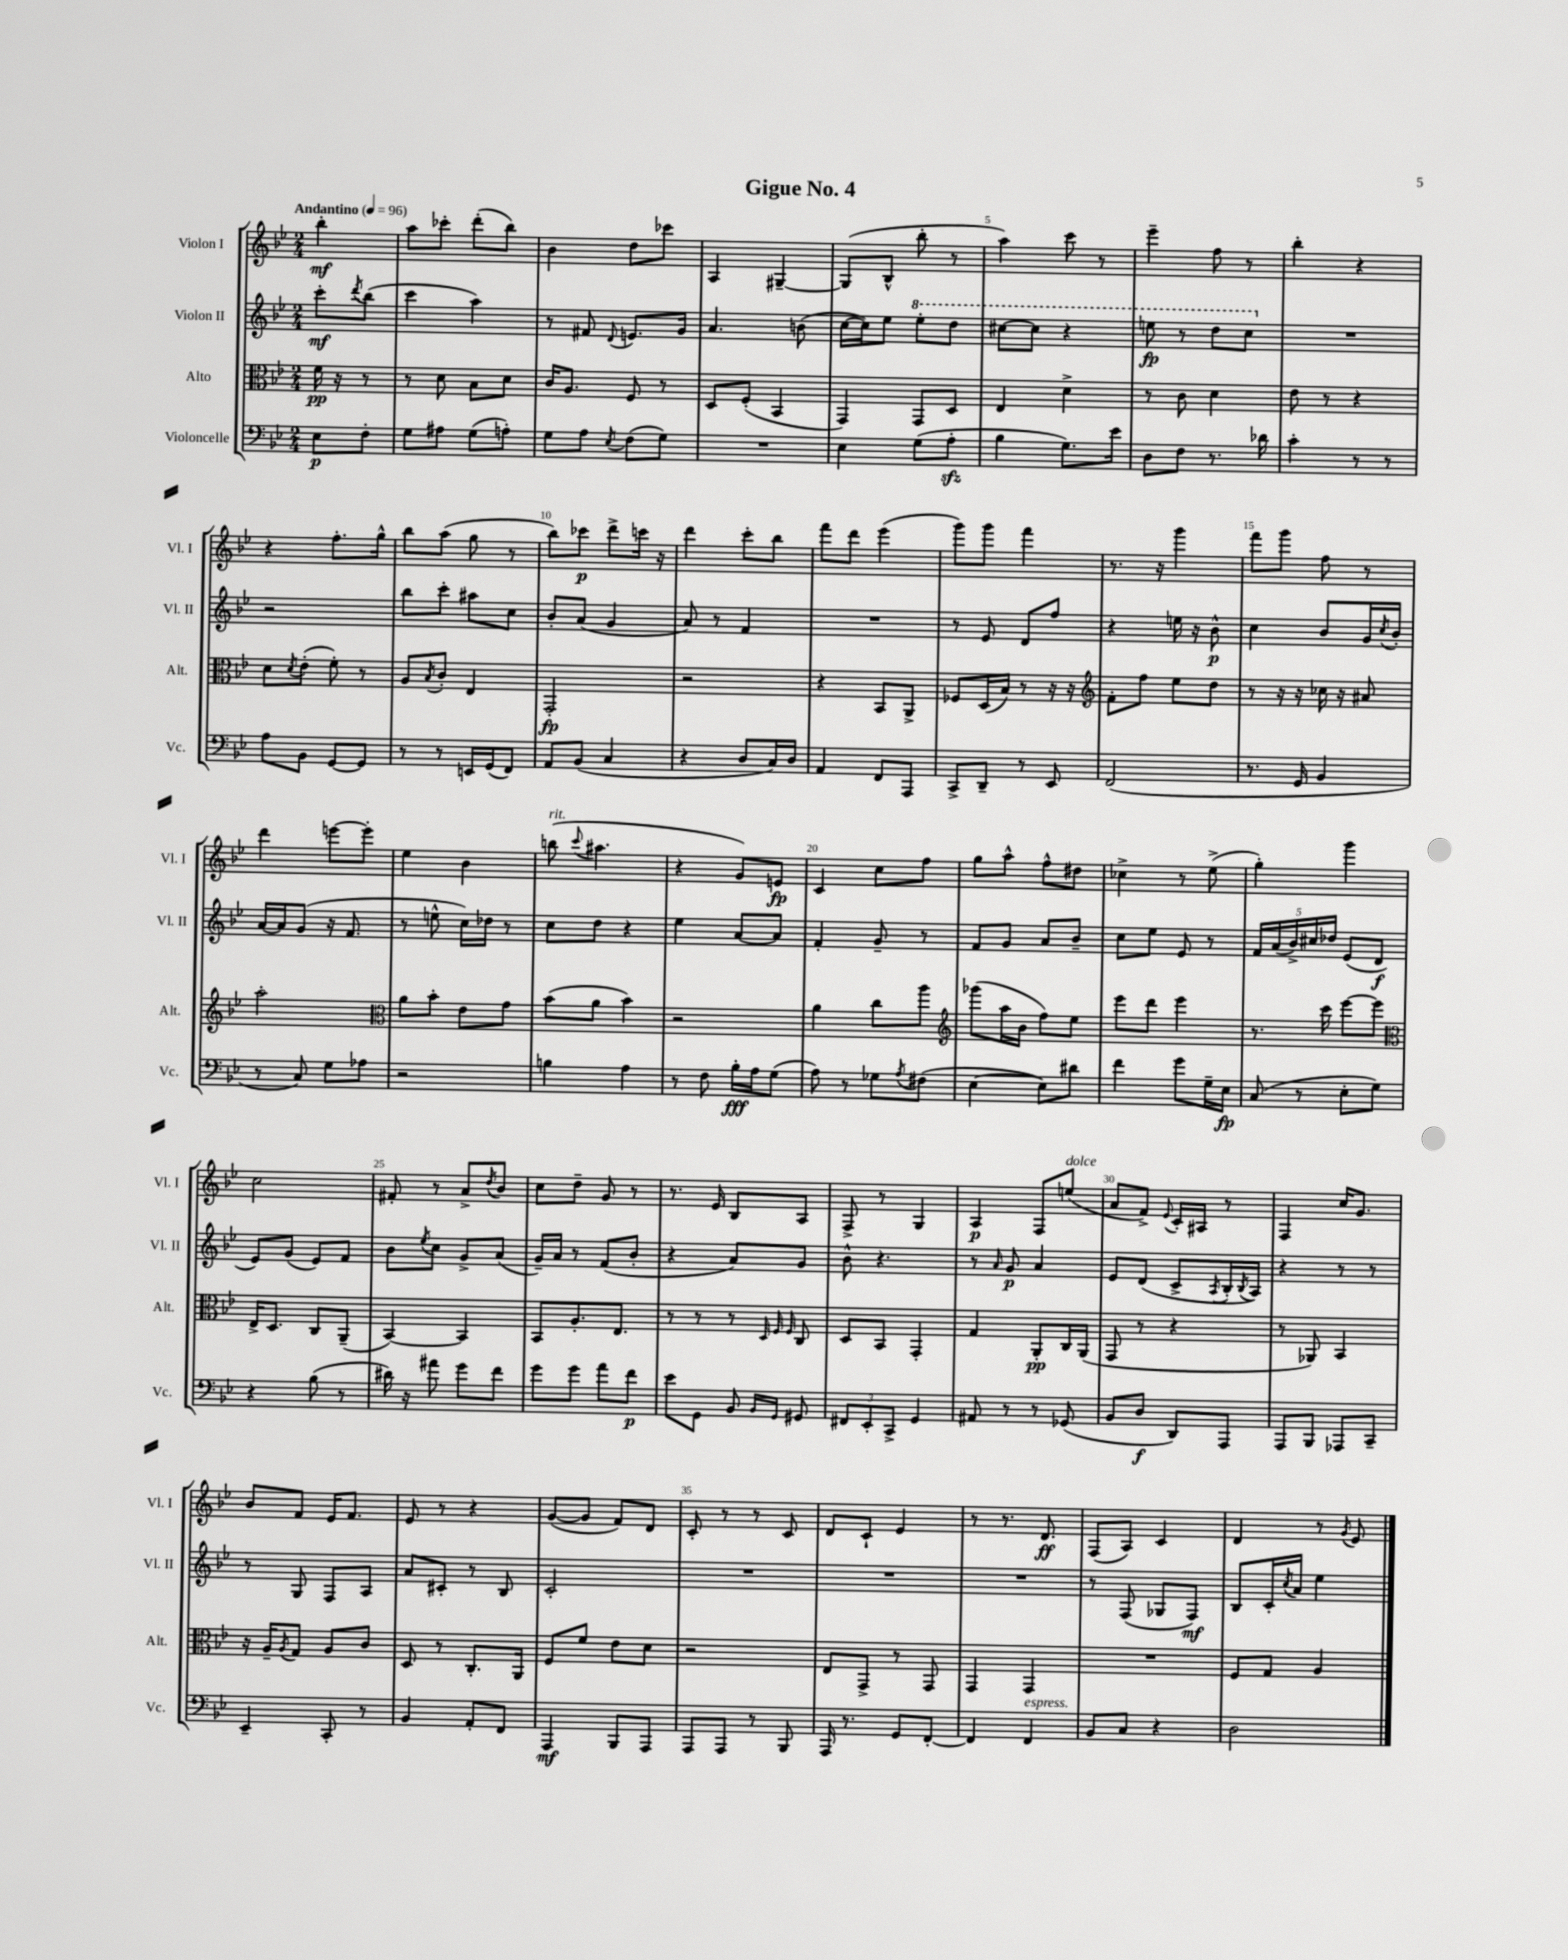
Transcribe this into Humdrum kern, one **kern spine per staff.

**kern	**dynam	**kern	**dynam	**kern	**dynam	**kern	**dynam
*part4	*part4	*part3	*part3	*part2	*part2	*part1	*part1
*staff4	*staff4	*staff3	*staff3	*staff2	*staff2	*staff1	*staff1
*I"Violoncelle	*	*I"Alto	*	*I"Violon II	*	*I"Violon I	*
*I'Vc.	*	*I'Alt.	*	*I'Vl. II	*	*I'Vl. I	*
*clefF4	*	*clefC3	*	*clefG2	*	*clefG2	*
*k[b-e-]	*	*k[b-e-]	*	*k[b-e-]	*	*k[b-e-]	*
*M2/4	*	*M2/4	*	*M2/4	*	*M2/4	*
*MM96	*	*MM96	*	*MM96	*	*MM96	*
=	=	=	=	=	=	=	=
!	!	!	!	!	!	!LO:TX:a:B:t=Andantino	!
8E-\L	p	16f\	pp	8ccc'\L	mf	4bb-'\	mf
.	.	16r	.	.	.	.	.
.	.	.	.	8qddd/	.	.	.
8F'\J	.	8r	.	(8bb-\J	.	.	.
=1	=1	=1	=1	=1	=1	=1	=1
8G\L	.	8r	.	4ccc\	.	8aa\L	.
8A#X\J	.	8d\	.	.	.	8ccc-X'\J	.
(8G\L	.	8B-\L	.	4aa\)	.	(8ddd'\L	.
8An'\J)	.	8d\J	.	.	.	8bb-\J)	.
=2	=2	=2	=2	=2	=2	=2	=2
8G\L	.	16c/KL	.	8r	.	4b-\	.
.	.	8.A/J	.	.	.	.	.
8A\J	.	.	.	8f#X/	.	.	.
8qE-/	.	.	.	8qqd/	.	.	.
(8F\L	.	8F/	.	8.en/L	.	8dd\L	.
8G\J)	.	8r	.	.	.	8ccc-X\J	.
.	.	.	.	16g/Jk	.	.	.
=3	=3	=3	=3	=3	=3	=3	=3
2r	.	8D/L	.	4.a/	.	4A/	.
.	.	(8F'/J	.	.	.	.	.
.	.	4BB-/	.	.	.	[4G#X~/	.
.	.	.	.	(8bn\	.	.	.
=4	=4	=4	=4	=4	=4	=4	=4
4E-\	.	4GG/)	.	[16cc\LL	.	(8G#/L]	.
.	.	.	.	16cc\J])	.	.	.
.	.	.	.	8ee-\J	.	8B-^^/J	.
*	*	*	*	*8va	*	*	*
(8G\L	.	8GG/L	.	8eee-'\L	.	8bb-'\	.
8Azz'\J	.	8D/J	.	8ddd\J	.	8r	.
=5	=5	=5	=5	=5	=5	=5	=5
4B-\	.	4E-/	.	[8ccc#X\L	.	4aa\)	.
.	.	.	.	8ccc#\J]	.	.	.
8.G\L)	.	4d^\	.	4r	.	8ccc\	.
.	.	.	.	.	.	8r	.
16e-\Jk	.	.	.	.	.	.	.
=6	=6	=6	=6	=6	=6	=6	=6
8D\L	.	8r	.	8eeen\	fp	4eee-~\	.
8F\J	.	8c\	.	8r	.	.	.
8.r	.	4d\	.	8ddd\L	.	8ff\	.
.	.	.	.	8ccc\J	.	8r	.
16d-X\	.	.	.	.	.	.	.
=7	=7	=7	=7	=7	=7	=7	=7
*	*	*	*	*X8va	*	*	*
4c'\	.	8e-\	.	2r	.	4bb-'\	.
.	.	8r	.	.	.	.	.
8r	.	4r	.	.	.	4r	.
8r	.	.	.	.	.	.	.
!!LO:LB:g=z
=8	=8	=8	=8	=8	=8	=8	=8
8A\L	.	8d\L	.	2r	.	4r	.
.	.	8qd/	.	.	.	.	.
8BB-\J	.	(8e-'\J	.	.	.	.	.
[8GG/L	.	8f'\)	.	.	.	8.ff'\L	.
8GG/J]	.	8r	.	.	.	.	.
.	.	.	.	.	.	16gg^^\Jk	.
=9	=9	=9	=9	=9	=9	=9	=9
8r	.	8A/L	.	8bb-\L	.	8bb-\L	.
.	.	8qB-/	.	.	.	.	.
8r	.	8c'/J	.	8ccc'\J	.	(8aa\J	.
16EEn/LL	.	4E-/	.	8aa#X\L	.	8gg\	.
(16GG/J	.	.	.	.	.	.	.
8FF/J)	.	.	.	8cc\J	.	8r	.
=10	=10	=10	=10	=10	=10	=10	=10
8AA/L	.	2GG'/	fp	8b-'/L	.	8bb-\L)	.
(8BB-/J	.	.	.	(8a/J	.	8ccc-X\J	p
4C/	.	.	.	4g/	.	8ddd^\L	.
.	.	.	.	.	.	16cccn\Jk	.
.	.	.	.	.	.	16r	.
=11	=11	=11	=11	=11	=11	=11	=11
4r	.	2r	.	8a/)	.	4ddd\	.
.	.	.	.	8r	.	.	.
8D/L	.	.	.	4f/	.	8ccc'\L	.
16C/L)	.	.	.	.	.	8bb-\J	.
16D/JJ	.	.	.	.	.	.	.
=12	=12	=12	=12	=12	=12	=12	=12
4AA/	.	4r	.	2r	.	8fff\L	.
.	.	.	.	.	.	8ddd\J	.
8FF/L	.	8BB-/L	.	.	.	(4eee-\	.
8AAA/J	.	8AA^/J	.	.	.	.	.
=13	=13	=13	=13	=13	=13	=13	=13
8CC^/L	.	8F-X/L	.	8r	.	8ggg\L)	.
8DD~/J	.	(16D/L	.	8e-/	.	8ggg\J	.
.	.	16B-/JJ)	.	.	.	.	.
8r	.	8r	.	8d/L	.	4fff\	.
8EE-/	.	16r	.	8ff/J	.	.	.
.	.	16r	.	.	.	.	.
=14	=14	=14	=14	=14	=14	=14	=14
*	*	*clefG2	*	*	*	*	*
(2FF/	.	8f'\L	.	4r	.	8.r	.
.	.	8ff\J	.	.	.	.	.
.	.	.	.	.	.	16r	.
.	.	8ee-\L	.	16een\	.	4ggg\	.
.	.	.	.	16r	.	.	.
.	.	8dd\J	.	8b-^^\	p	.	.
=15	=15	=15	=15	=15	=15	=15	=15
8.r	.	8r	.	4cc\	.	8fff\L	.
.	.	16r	.	.	.	8ggg\J	.
16GG/	.	16r	.	.	.	.	.
4BB-/	.	16cc-X\	.	8b-/L	.	8ff\	.
.	.	16r	.	.	.	.	.
.	.	8a#X/	.	16g/L	.	8r	.
.	.	.	.	8qcc/	.	.	.
.	.	.	.	16b-'/JJ	.	.	.
!!LO:LB:g=z
=16	=16	=16	=16	=16	=16	=16	=16
8r	.	2aa'\	.	[16a/LL	.	4ddd\	.
.	.	.	.	16a/J]	.	.	.
8C/)	.	.	.	(8g/J	.	.	.
8G\L	.	.	.	16r	.	[8eeen\L	.
.	.	.	.	8.f/	.	.	.
8A-X\J	.	.	.	.	.	8eee'\J]	.
=17	=17	=17	=17	=17	=17	=17	=17
*	*	*clefC3	*	*	*	*	*
2r	.	8a\L	.	8r	.	4ee-\	.
.	.	8b-'\J	.	8een^^\	.	.	.
.	.	8e-\L	.	16cc\LL)	.	4b-\	.
.	.	.	.	16dd-X\JJ	.	.	.
.	.	8g\J	.	8r	.	.	.
=18	=18	=18	=18	=18	=18	=18	=18
!	!	!	!	!	!	!LO:TX:a:i:t=rit.	!
4Bn\	.	(8b-\L	.	8cc\L	.	(8bbn\	.
.	.	.	.	.	.	8qqccc/	.
.	.	8a\J	.	8dd\J	.	4.aa#X\	.
4A\	.	4b-\)	.	4r	.	.	.
=19	=19	=19	=19	=19	=19	=19	=19
8r	.	2r	.	4ee-\	.	4r	.
8F\	.	.	.	.	.	.	.
16B-'\LL	fff	.	.	[8a/L	.	8g/L)	.
16A\J	.	.	.	.	.	.	.
(8G\J	.	.	.	8a/J]	.	8en/J	fp
=20	=20	=20	=20	=20	=20	=20	=20
8A\)	.	4a\	.	4f'/	.	4c/	.
8r	.	.	.	.	.	.	.
8G-X\L	.	8cc\L	.	8g~/	.	8cc\L	.
8qA/	.	.	.	.	.	.	.
(8F#X\J	.	8aa\J	.	8r	.	8ff\J	.
=21	=21	=21	=21	=21	=21	=21	=21
*	*	*clefG2	*	*	*	*	*
[4E-\	.	(8ggg-X\L	.	8f/L	.	8gg\L	.
.	.	16aa\L	.	8g/J	.	8aa^^\J	.
.	.	16b-\JJ	.	.	.	.	.
8E-\L])	.	8ff\L)	.	8a/L	.	8ff^^\L	.
8d#X\J	.	8ee-\J	.	8b-~/J	.	8dd#X\J	.
=22	=22	=22	=22	=22	=22	=22	=22
4f\	.	8eee-\L	.	8cc\L	.	4cc-X^\	.
.	.	8ddd\J	.	8ee-\J	.	.	.
8g\L	.	4eee-\	.	8e-/	.	8r	.
16G~\L	.	.	.	8r	.	(8ee-^\	.
16E-\JJ	fp	.	.	.	.	.	.
=23	=23	=23	=23	=23	=23	=23	=23
(8C/	.	8.r	.	20f/LL	.	4gg'\)	.
.	.	.	.	(20a/	.	.	.
.	.	.	.	20b-^/)	.	.	.
8r	.	.	.	.	.	.	.
.	.	.	.	20cc#X/	.	.	.
.	.	16ccc\	.	.	.	.	.
.	.	.	.	20dd-X/JJ	.	.	.
8E-'\L	.	[8eee-\L	.	(8e-/L	.	4ggg\	.
8G\J)	.	8eee-\J]	.	8d/J	f	.	.
!!LO:LB:g=z
=24	=24	=24	=24	=24	=24	=24	=24
*	*	*clefC3	*	*	*	*	*
4r	.	16E-^/KL	.	8e-/L)	.	2cc\	.
.	.	8.D/J	.	.	.	.	.
.	.	.	.	(8g/J	.	.	.
(8B-\	.	8C/L	.	8e-/L)	.	.	.
8r	.	(8AA~/J	.	8f/J	.	.	.
=25	=25	=25	=25	=25	=25	=25	=25
16d#X\)	.	[4BB-/)	.	8b-\L	.	8f#X'/	.
16r	.	.	.	.	.	.	.
.	.	.	.	8qee-/	.	.	.
8a#X\	.	.	.	8cc\J	.	8r	.
8g\L	.	4BB-/]	.	8g^/L	.	8a^/L	.
.	.	.	.	.	.	8qdd/	.
8f\J	.	.	.	(8a/J	.	8b-/J	.
=26	=26	=26	=26	=26	=26	=26	=26
8g\L	.	8BB-/L	.	16g~/LL)	.	8cc\L	.
.	.	.	.	16a/JJ	.	.	.
8g\J	.	8.A'/	.	8r	.	8dd~\J	.
8a\L	.	.	.	(8f/L	.	8g/	.
.	.	8.E-/J	.	.	.	.	.
8f\J	p	.	.	8b-'/J	.	8r	.
=27	=27	=27	=27	=27	=27	=27	=27
8e-\L	.	8r	.	4r	.	8.r	.
8GG\J	.	8r	.	.	.	.	.
.	.	.	.	.	.	16e-/	.
8BB-/	.	8r	.	8a/L)	.	8B-/L	.
.	.	32qqD/	.	.	.	.	.
16qqBB-/LL	.	32qqF/	.	.	.	.	.
16qqGG/JJ	.	32qqF/	.	.	.	.	.
8GG#X/	.	8C/	.	8g/J	.	8A/J	.
=28	=28	=28	=28	=28	=28	=28	=28
12FF#X/L	.	8D/L	.	8b-^^\	.	8F^/	.
12EE-'/	.	.	.	.	.	.	.
.	.	8BB-/J	.	4.r	.	8r	.
12CC^/J	.	.	.	.	.	.	.
4GG/	.	4GG'/	.	.	.	4G/	.
=29	=29	=29	=29	=29	=29	=29	=29
8AA#X/	.	4G/	.	8r	.	4A/	p
.	.	.	.	16qqa/	.	.	.
8r	.	.	.	8g/	p	.	.
8r	.	8AA'/L	pp	4a/	.	8F/L	.
!	!	!	!	!	!	!LO:TX:a:i:t=dolce	!
(8GG-X/	.	16C/L	.	.	.	(8een/J	.
.	.	(16AA/JJ	.	.	.	.	.
=30	=30	=30	=30	=30	=30	=30	=30
8BB-/L	.	8GG/	.	8e-/L	.	8a/L	.
8D/J	f	8r	.	(8d/J	.	8f^/J)	.
.	.	.	.	.	.	8qqe-/	.
8DD/L)	.	4r	.	8c^/L	.	16c'/LL	.
.	.	.	.	.	.	16A#X/JJ	.
.	.	.	.	8qA/	.	.	.
8AAA/J	.	.	.	16B-'/L	.	8r	.
.	.	.	.	8qB-/	.	.	.
.	.	.	.	16A/JJ)	.	.	.
=31	=31	=31	=31	=31	=31	=31	=31
8AAA/L	.	8r	.	4r	.	4F/	.
8BBB-/J	.	8AA-X/)	.	.	.	.	.
8AAA-X/L	.	4BB-/	.	8r	.	16cc/KL	.
.	.	.	.	.	.	8.g/J	.
8CC~/J	.	.	.	8r	.	.	.
!!LO:LB:g=z
=32	=32	=32	=32	=32	=32	=32	=32
4EE-~/	.	16r	.	8r	.	8b-/L	.
.	.	16A~/KL	.	.	.	.	.
.	.	8qA/	.	.	.	.	.
.	.	8G/J	.	8G/	.	8f/J	.
8CC'/	.	8A/L	.	8F/L	.	16e-/KL	.
.	.	.	.	.	.	8.f/J	.
8r	.	8c/J	.	8A/J	.	.	.
=33	=33	=33	=33	=33	=33	=33	=33
4BB-/	.	8D/	.	8a/L	.	8e-/	.
.	.	8r	.	8c#X'/J	.	8r	.
8AA'/L	.	8.C'/L	.	8r	.	4r	.
8FF/J	.	.	.	8B-/	.	.	.
.	.	16AA/Jk	.	.	.	.	.
=34	=34	=34	=34	=34	=34	=34	=34
4AAA/	mf	8F/L	.	2c'/	.	([8g/L	.
.	.	8f/J	.	.	.	8g/J]	.
8BBB-/L	.	8e-\L	.	.	.	8f/L)	.
8AAA/J	.	8d\J	.	.	.	8d/J	.
=35	=35	=35	=35	=35	=35	=35	=35
8AAA/L	.	2r	.	2r	.	8c'/	.
8AAA/J	.	.	.	.	.	8r	.
8r	.	.	.	.	.	8r	.
8BBB-/	.	.	.	.	.	8c/	.
=36	=36	=36	=36	=36	=36	=36	=36
16AAA/	.	8E-/L	.	2r	.	8d/L	.
8.r	.	.	.	.	.	.	.
.	.	8GG^/J	.	.	.	8c`/J	.
8GG/L	.	8r	.	.	.	4e-/	.
[8FF'/J	.	8GG/	.	.	.	.	.
=37	=37	=37	=37	=37	=37	=37	=37
4FF/]	.	4GG/	.	2r	.	8r	.
.	.	.	.	.	.	8.r	.
!LO:TX:a:i:t=espress.	!	!	!	!	!	!	!
4FF/	.	4GG/	.	.	.	.	.
.	.	.	.	.	.	8.d/	ff
=38	=38	=38	=38	=38	=38	=38	=38
8BB-/L	.	2r	.	8r	.	(8F/L	.
8C/J	.	.	.	(8F/	.	8A/J)	.
4r	.	.	.	8G-X/L	.	4c/	.
.	.	.	.	8F/J)	mf	.	.
=39	=39	=39	=39	=39	=39	=39	=39
2D\	.	8F/L	.	8B-/L	.	4d/	.
.	.	8G/J	.	16c'/L	.	.	.
.	.	.	.	8qcc/	.	.	.
.	.	.	.	16a/JJ	.	.	.
.	.	4A/	.	4ee-\	.	8r	.
.	.	.	.	.	.	8qg/	.
.	.	.	.	.	.	8e-/	.
==	==	==	==	==	==	==	==
*-	*-	*-	*-	*-	*-	*-	*-
